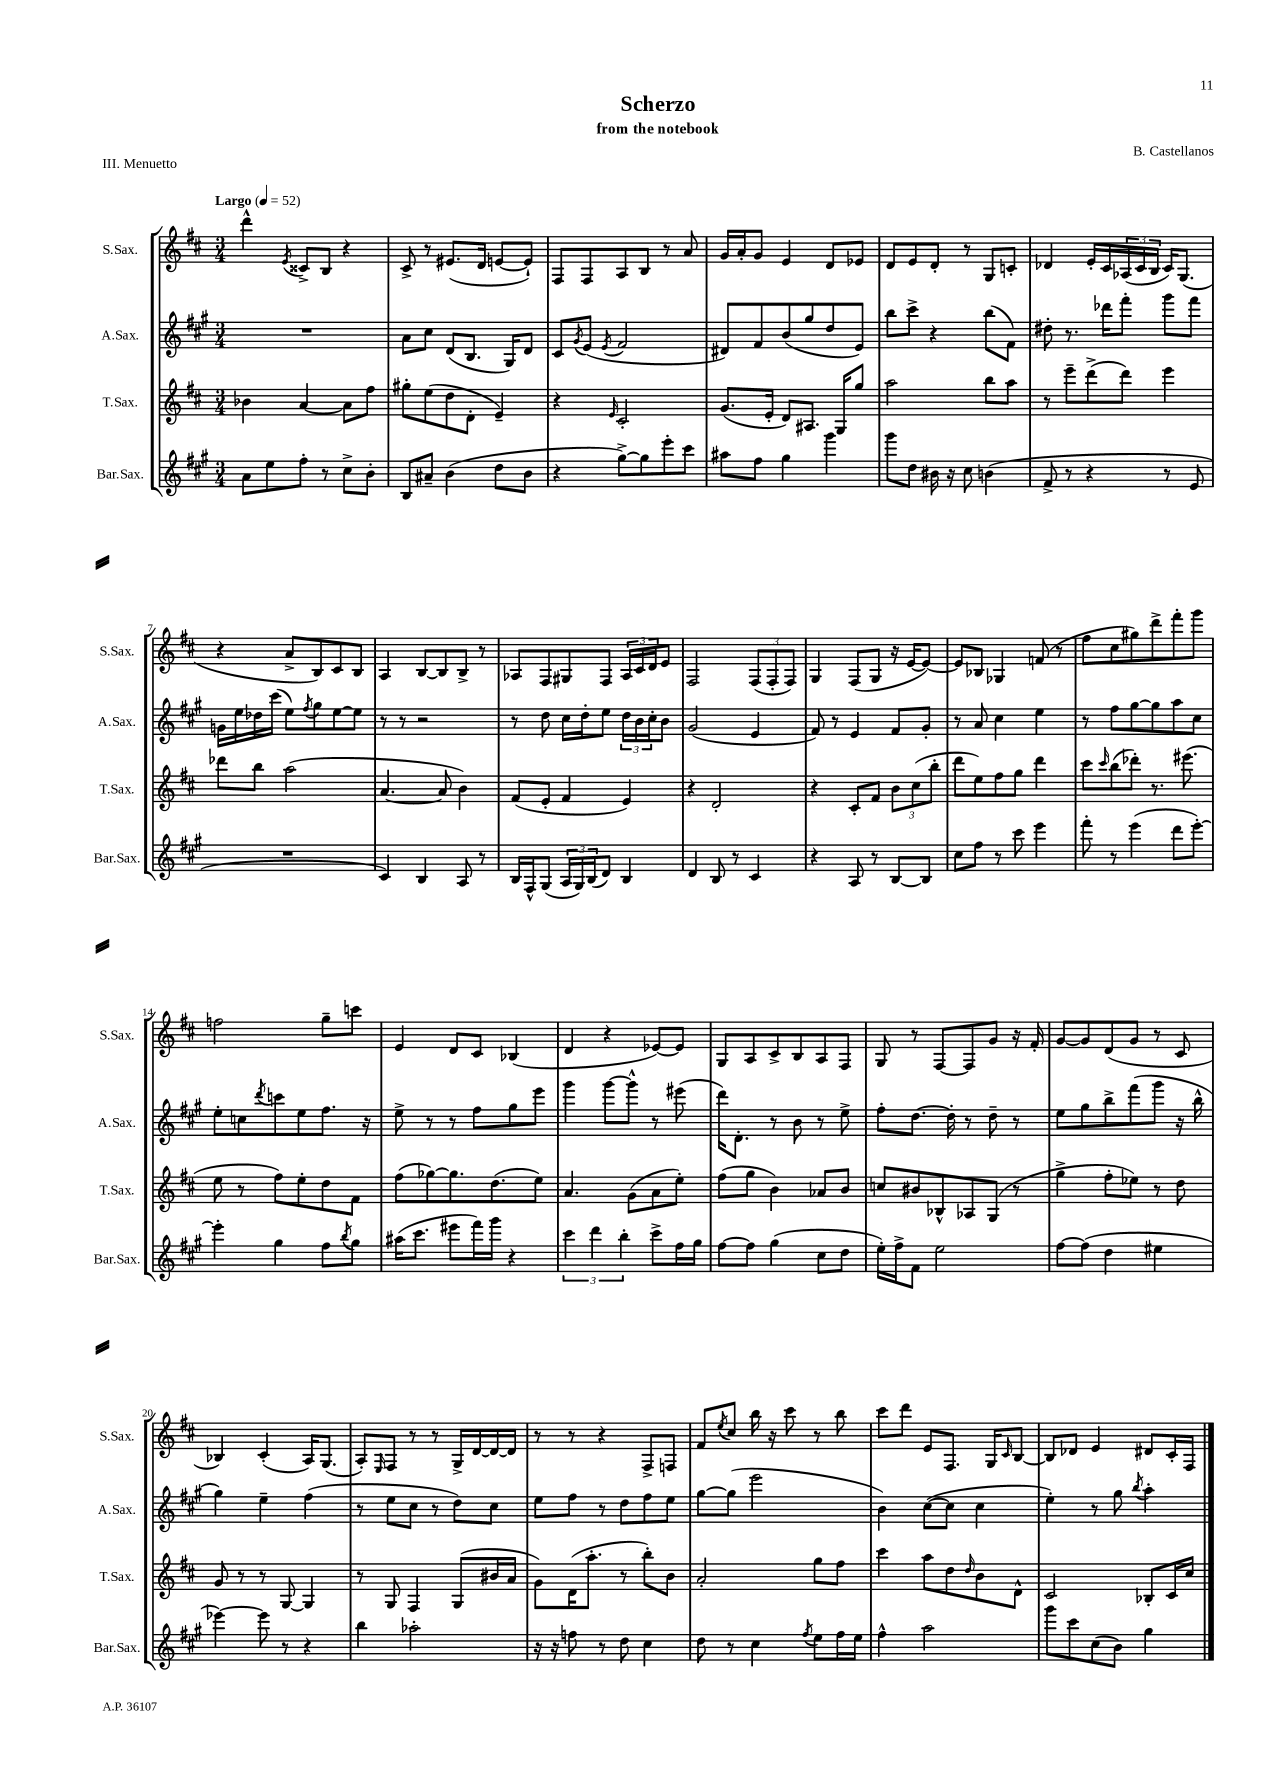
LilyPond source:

\header { title = "Scherzo" composer = "B. Castellanos" subtitle = "from the notebook" piece = "III. Menuetto" }
<<
\new StaffGroup <<
\new Staff = "s0" \with { instrumentName = "S.Sax." shortInstrumentName = "S.Sax." } {
    \clef treble \key d \major \numericTimeSignature \time 3/4 \tempo "Largo" 4 = 52
    d'''4-^ \acciaccatura { e'8 } cisis'8-> b8 r4 |
    cis'8-> r8 eis'8.( d'16 e'8~ e'8-!) |
    fis8 fis8 a8 b8 r8 a'8 |
    g'16 a'16-. g'8 e'4 d'8 ees'8 |
    d'8 e'8 d'8-. r8 g8 c'8-. |
    des'4 e'16-. cis'16 \tuplet 3/2 { aes16( cis'16 b16 } cis'16) g8.( |
    r4 a'8-> b8) cis'8 b8 |
    a4 b8~ b8 b8-> r8 |
    aes8 fis8 gis8 fis8 \tuplet 3/2 { aes16 cis'16 d'16 } e'8 |
    fis2 \tuplet 3/2 { fis8( fis8-. fis8) } |
    g4 fis8( g8 r16 e'16~ e'8~) |
    e'8 bes8 ges4 f'8( r8 |
    fis''8 cis''8 gis''8) d'''8-> fis'''8-. g'''8 |
    f''2 g''8-- c'''8 |
    e'4 d'8 cis'8 bes4( |
    d'4 r4 ees'8~) ees'8 |
    g8 a8 cis'8-> b8 a8 fis8 |
    g8 r8 fis8~ fis8 g'8 r16 fis'16-. |
    g'8~ g'8 d'8( g'8 r8 cis'8 |
    bes4) cis'4-.( a16) g8.( |
    a8-.) \grace { e16 } fis8 r8 r8 g16-> d'16~ d'16~ d'16 |
    r8 r8 r4 fis8-> f8 |
    fis'8 \acciaccatura { e''8 } cis''8 b''16 r16 cis'''8 r8 b''8 |
    cis'''8 d'''8 e'8 fis8. g16 \grace { cis'16 } b8~ |
    b8 des'8 e'4 dis'8 cis'16-. fis16 \bar "|." |
}
\new Staff = "s1" \with { instrumentName = "A.Sax." shortInstrumentName = "A.Sax." } {
    \clef treble \key a \major \numericTimeSignature \time 3/4
    R2. |
    a'8 cis''8 d'8( b8. gis16) d'8 |
    cis'8 \acciaccatura { gis'8 } e'8( \acciaccatura { e'8 } fis'2 |
    dis'8) fis'8 b'8( gis''8 d''8 e'8) |
    b''8 cis'''8-> r4 b''8( fis'8) |
    dis''8-. r8. des'''16 fis'''8-. gis'''8 fis'''8 |
    g'16 e''16 des''16 cis'''16( e''8) \acciaccatura { fis''8 } gis''8 e''8~ e''8 |
    r8 r8 r2 |
    r8 d''8 cis''16 d''16-. e''8 \tuplet 3/2 { d''16 b'16 cis''16-. } b'8 |
    gis'2( e'4 |
    fis'8) r8 e'4 fis'8 gis'8-. |
    r8 a'8 cis''4 e''4 |
    r8 fis''8 gis''8~ gis''8 a''8 cis''8 |
    e''8-. c''8 \acciaccatura { d'''8 } c'''8 e''8 fis''8. r16 |
    e''8-> r8 r8 fis''8 gis''8 e'''8 |
    gis'''4 gis'''8~ gis'''8-^ r8 eis'''8( |
    d'''16) d'8.-. r8 b'8 r8 e''8-> |
    fis''8-. d''8.~ d''16-. r8 d''8-- r8 |
    e''8 gis''8 b''8-> fis'''8( gis'''8 r16 b''16-^ |
    gis''4) e''4-- fis''4( |
    r8 e''8 cis''8 r8 d''8) cis''8 |
    e''8 fis''8 r8 d''8 fis''8 e''8 |
    gis''8~ gis''8( e'''2 |
    b'4) cis''8~( cis''8 cis''4 |
    e''4-.) r8 gis''8 \acciaccatura { b''8 } a''4-. \bar "|." |
}
\new Staff = "s2" \with { instrumentName = "T.Sax." shortInstrumentName = "T.Sax." } {
    \clef treble \key d \major \numericTimeSignature \time 3/4
    bes'4 a'4~ a'8 fis''8 |
    gis''8-. e''8( d''8 d'8-. e'4--) |
    r4 \grace { e'16 } cis'2-. |
    g'8.( e'16-. d'8) ais8. g16 g''8 |
    a''2 b''8 a''8 |
    r8 e'''8-- d'''8->( d'''8) e'''4 |
    des'''8 b''8 a''2( |
    a'4.~ a'8 b'4) |
    fis'8( e'8-. fis'4 e'4) |
    r4 d'2-. |
    r4 cis'8-. fis'8 \tuplet 3/2 { b'8 cis''8( b''8-. } |
    d'''8 e''8) fis''8 g''8 d'''4 |
    cis'''8 \grace { cis'''16 } b''8( des'''8-.) r8. eis'''8.( |
    e''8 r8 fis''8) e''8-. d''8 fis'8 |
    fis''8( ges''8~) ges''8. d''8.( e''8) |
    a'4. g'8( a'8 e''8-.) |
    fis''8( g''8 b'4) aes'8 b'8 |
    c''8 bis'8 bes8-^ aes8 g8( r8 |
    g''4-> fis''8-. ees''8) r8 d''8 |
    g'8 r8 r8 g8~ g4 |
    r8 g8 fis4 g8( bis'16 a'16 |
    g'8) d'16( a''8.-. r8 b''8-.) b'8 |
    a'2-. g''8 fis''8 |
    cis'''4 a''8 d''8 \grace { d''16 } b'8 d'8-^ |
    cis'2 bes8-. cis'16 cis''16 \bar "|." |
}
\new Staff = "s3" \with { instrumentName = "Bar.Sax." shortInstrumentName = "Bar.Sax." } {
    \clef treble \key a \major \numericTimeSignature \time 3/4
    a'8 e''8 fis''8-. r8 cis''8-> b'8-. |
    b8 ais'8-- b'4( d''8 b'8 |
    r4 gis''8~->) gis''8 e'''8-. cis'''8 |
    ais''8 fis''8 gis''4 gis'''4 |
    gis'''8 d''8 bis'16 r16 cis''8 b'4( |
    fis'8-> r8 r4 r8 e'8 |
    R2. |
    cis'4) b4 a8 r8 |
    b16 fis16-^ gis8( \tuplet 3/2 { a16 gis16) b16( } d'8) b4 |
    d'4 b8 r8 cis'4 |
    r4 a8 r8 b8~ b8 |
    cis''8 fis''8 r8 cis'''8 e'''4 |
    fis'''8-. r8 e'''4( d'''8 e'''8~-.) |
    e'''4-. gis''4 fis''8 \acciaccatura { b''8 } gis''8 |
    ais''16( cis'''8. eis'''8 fis'''16) gis'''16 r4 |
    \tuplet 3/2 { cis'''4 d'''4 b''4-. } cis'''8-> fis''16 gis''16 |
    fis''8~ fis''8 gis''4( cis''8 d''8 |
    e''16-.) fis''16-> fis'8 e''2 |
    fis''8~ fis''8( d''4 eis''4 |
    ees'''4~) ees'''8 r8 r4 |
    b''4 aes''2-. |
    r16 r16 f''8 r8 d''8 cis''4 |
    d''8 r8 cis''4 \acciaccatura { fis''8 } e''8 fis''16 e''16 |
    fis''4-^ a''2 |
    gis'''8 cis'''8 cis''8( b'8) gis''4 \bar "|." |
}
>>
>>
